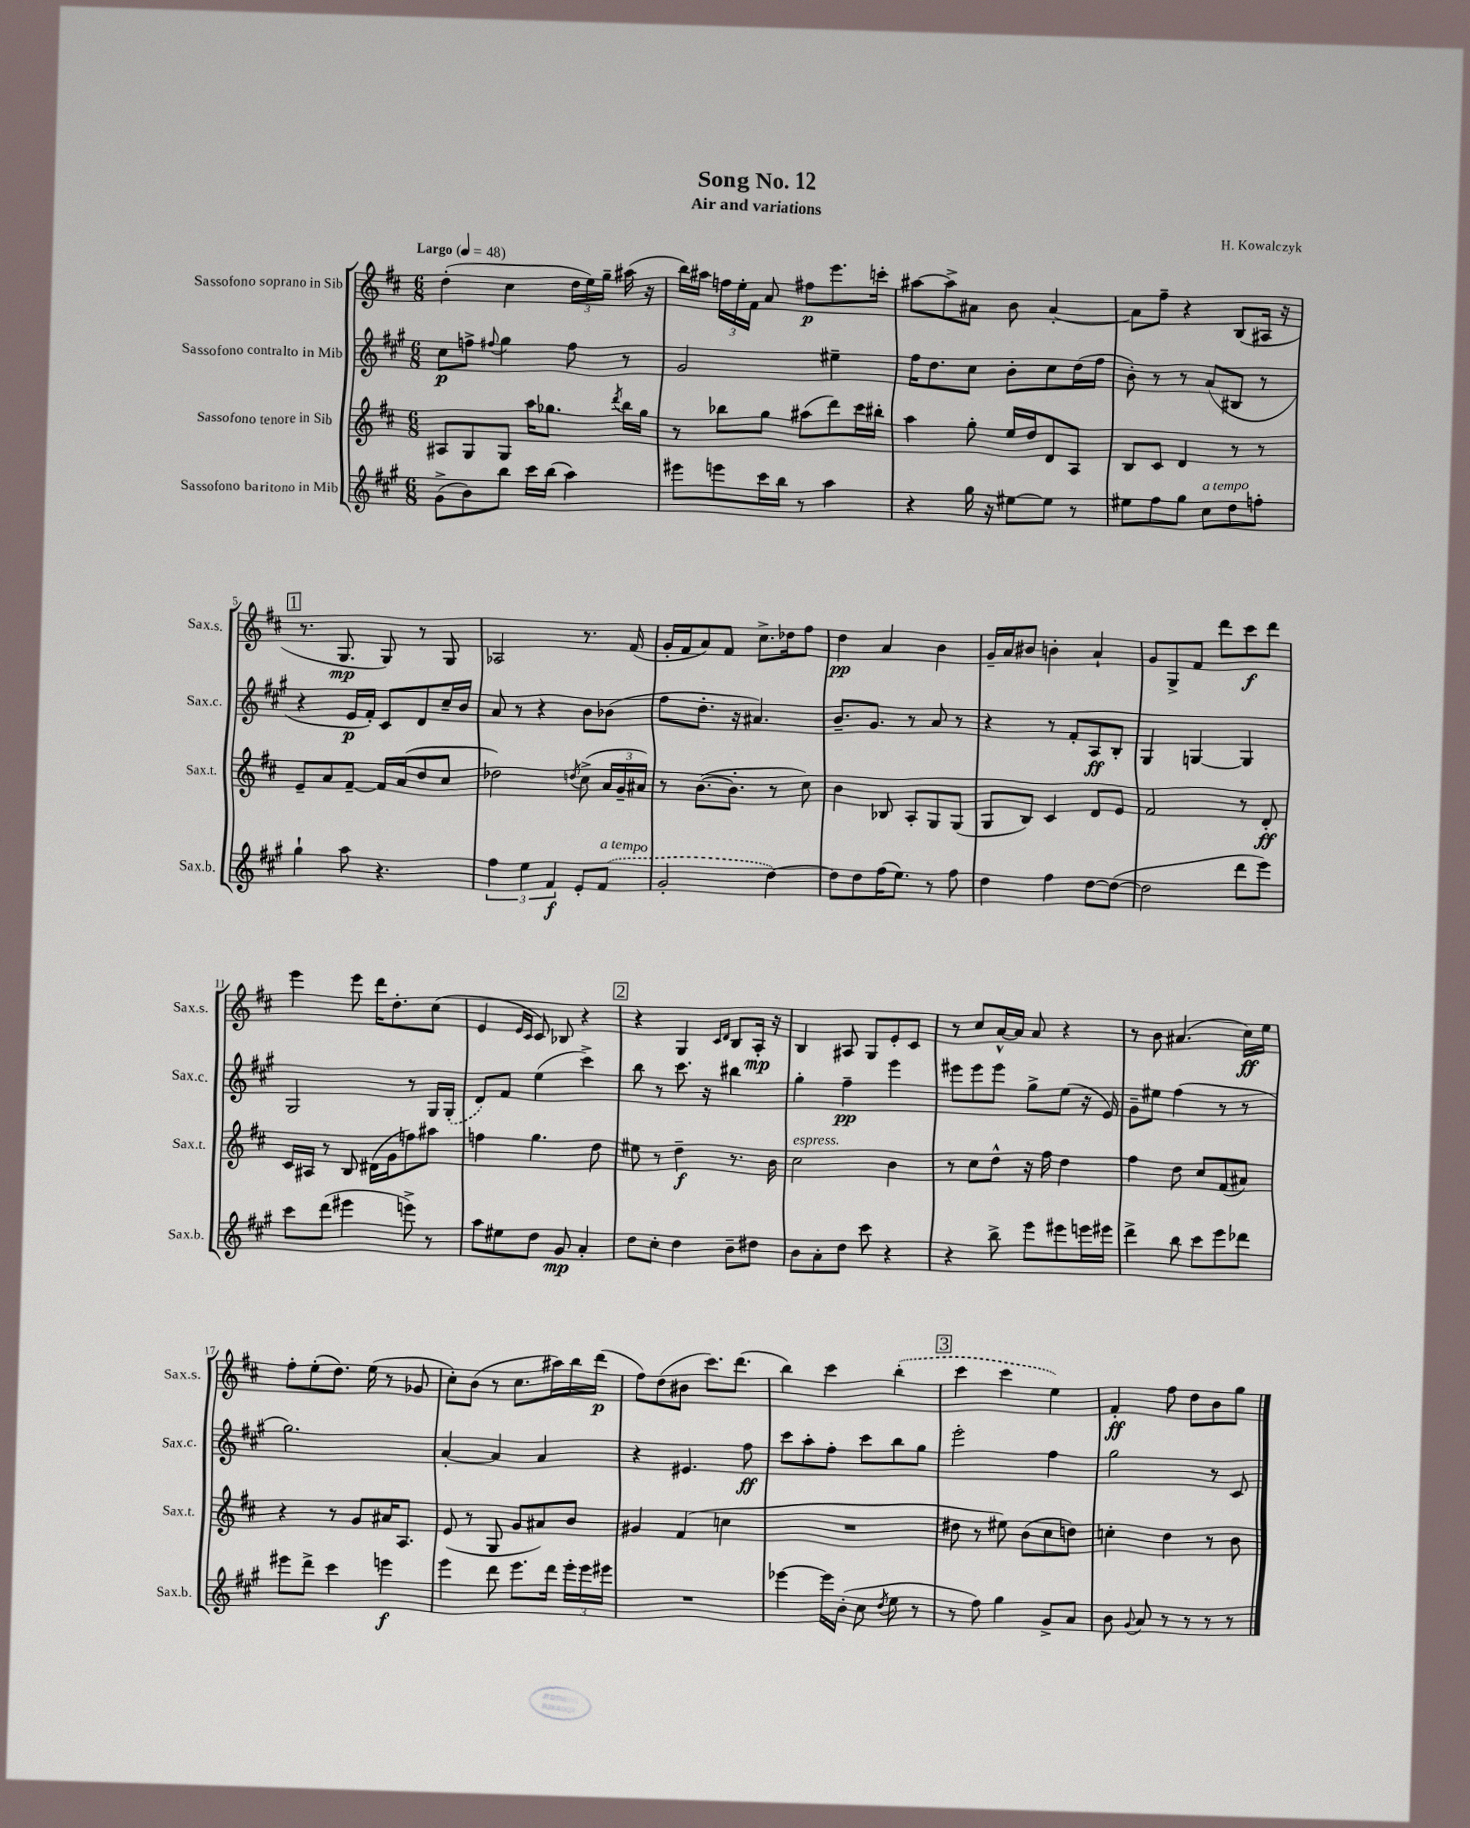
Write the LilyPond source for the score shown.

\header { title = "Song No. 12" composer = "H. Kowalczyk" subtitle = "Air and variations" }
<<
\new StaffGroup <<
\new Staff = "s0" \with { instrumentName = "Sassofono soprano in Sib" shortInstrumentName = "Sax.s." } {
    \clef treble \key d \major \numericTimeSignature \time 6/8 \tempo "Largo" 4 = 48
    \autoBeamOff d''4-.( cis''4 \tuplet 3/2 { d''16[ e''16) g''16]-- } ais''16( r16 |
    b''16[) ais''16] \tuplet 3/2 { f''16[ e''16-. fis'16] } a'8 fis''8[\p e'''8. c'''16]-. |
    ais''8[~ ais''8-> ais'8] b'8 ais'4~-. |
    ais'8[ fis''8]-- r4 b8[( ais16] r16 |
    \mark \markup { \box "1" } r8. g8.\mp g8) r8 g8 |
    aes2 r8. fis'16( |
    g'16[-. fis'16 a'8) fis'8] cis''8.[-> des''16 fis''8] |
    d''4\pp a'4 b'4 |
    g'16[-- a'16 bis'8] b'4-. a'4-! |
    g'8[ g8-> fis'8] d'''8[ cis'''8\f d'''8] |
    e'''4 e'''8 d'''16[ d''8.-. cis''8]( |
    e'4 \grace { e'16[ cis'16] } cis'8) bes8 r4 |
    \mark \markup { \box "2" } r4 g4 \grace { cis'16[ d'16] } b8[ a16]-.\mp r16 |
    b4 ais8 g8[ e'8-. cis'8] |
    r8 cis''8[ a'16~-^ a'16] a'8 r4 |
    r8 b'8 ais'4.( cis''16[\ff) e''16] |
    fis''8[-. e''8-.( d''8.]) e''16( r8 ges'8 |
    cis''8[-.) b'8]( r8 cis''8.[ ais''16) b''16 d'''16]\p( |
    fis''8[) d''8( bis'8] cis'''8.[) d'''8.]( |
    b''4) cis'''4 \once \slurDashed b''4-.( |
    \mark \markup { \box "3" } cis'''4 cis'''4 e''4) |
    fis'4-.\ff fis''8 d''8[ b'8 g''8] \bar "|." |
}
\new Staff = "s1" \with { instrumentName = "Sassofono contralto in Mib" shortInstrumentName = "Sax.c." } {
    \clef treble \key a \major \numericTimeSignature \time 6/8
    \autoBeamOff cis''8[\p f''8]-> \appoggiatura { fis''8 } gis''4 fis''8 r8 |
    gis'2 eis''4-- |
    fis''16[ d''8. cis''8] b'8[-. cis''8 d''16( fis''16] |
    b'8-.) r8 r8 a'8[( bis8] r8 |
    \mark \markup { \box "1" } r4 e'16[\p fis'16]-.) cis'8[ d'8 cis''16-- b'16] |
    a'8 r8 r4 b'8[ bes'8]( |
    fis''8[ d''8.]-. r16 ais'4.) |
    b'8.[-- gis'8.] r8 a'8 r8 |
    r4 r8 fis'8[-. a8\ff b8]-. |
    gis4 g4~ g4 |
    gis2 r8 gis16[ \once \slurDashed gis16]-.( |
    d'8[) fis'8] e''4( cis'''4->) |
    \mark \markup { \box "2" } b''8 r8 cis'''8. r16 bis''4 |
    gis''4-. fis''4--\pp e'''4 |
    eis'''8[ eis'''8 eis'''8] gis''8[-> e''8]( r16 e'16) |
    gis'8[-- eis''8] fis''4( r8 r8 |
    gis''2.) |
    a'4~-. a'4 a'4 |
    r4 eis'4. fis''8\ff |
    cis'''8[ a''8-. fis''8]-. cis'''8[ b''8 gis''8] |
    \mark \markup { \box "3" } e'''2-. fis''4 |
    gis''2 r8 cis'8 \bar "|." |
}
\new Staff = "s2" \with { instrumentName = "Sassofono tenore in Sib" shortInstrumentName = "Sax.t." } {
    \clef treble \key d \major \numericTimeSignature \time 6/8
    \autoBeamOff ais8[ g8 g8] a''16[ ges''8.] \acciaccatura { d'''8 } b''16[ ges''16] |
    r8 bes''8[ g''8] ais''8[( d'''8) cis'''16 bis''16]-. |
    a''4 g''8-. e''16[ d''16 d'8 a8] |
    b8[ cis'8] d'4 r8 r8 |
    \mark \markup { \box "1" } e'8[-- a'8 fis'8]~-- fis'16[ a'16( d''8 cis''8] |
    des''2) \acciaccatura { d''8 } cis''8->( \tuplet 3/2 { a'16[ g'16-- ais'16]) } |
    r8 b'8.[~( b'8.]-. r8 cis''8) |
    b'4 bes8 a8[-. g8 g8]( |
    g8[ b8]) cis'4 d'8[ e'8] |
    fis'2 r8 d'8-.\ff |
    cis'16[ ais16] r8 b8 dis'16[( g'16 f''8) ais''8] |
    f''4 g''4. d''8 |
    \mark \markup { \box "2" } eis''8 r8 d''4--\f r8. b'16 |
    cis''2^\markup { \italic "espress." } b'4 |
    r8 cis''8[ d''8]-^ r16 fis''16 d''4 |
    fis''4 d''8 cis''8[ fis'8( ais'8]) |
    r4 r8 g'8[ ais'16 a8.] |
    e'8( r8 g8 g'8[ ais'8) b'8] |
    gis'4 fis'4( c''4 |
    R2. |
    \mark \markup { \box "3" } dis''8 r8 eis''8) b'8[( cis''8 d''8]) |
    c''4-. d''4 r8 b'8 \bar "|." |
}
\new Staff = "s3" \with { instrumentName = "Sassofono baritono in Mib" shortInstrumentName = "Sax.b." } {
    \clef treble \key a \major \numericTimeSignature \time 6/8
    \autoBeamOff gis'8[->( b'8) b''8] cis'''16[ b''16]( a''4) |
    eis'''8[ e'''8 cis'''16 b''16] r8 a''4 |
    r4 gis''16 r16 eis''8[~ eis''8] r8 |
    eis''8[ fis''8 gis''8] cis''8[^\markup { \italic "a tempo" } d''8 f''8]-. |
    \mark \markup { \box "1" } gis''4-! a''8 r4. |
    \tuplet 3/2 { fis''4 e''4 fis'4\f } e'8[-. \once \slurDashed fis'8]^\markup { \italic "a tempo" }( |
    gis'2-. d''4~) |
    d''8[ d''8 fis''16( e''8.]) r8 fis''8 |
    d''4 fis''4 d''8[~ d''8]~( |
    d''2 d'''8[ e'''8]) |
    cis'''8[ d'''8]( eis'''4 e'''8->) r8 |
    a''8[ eis''8 d''8] gis'8\mp a'4-. |
    \mark \markup { \box "2" } d''8[ cis''8]-. d''4 b'8[-- dis''8] |
    b'8[ a'8-. d''8] cis'''8 r4 |
    r4 b''8-> e'''8[ eis'''8 e'''16 eis'''16] |
    d'''4-> b''8 cis'''8[ e'''8 des'''8] |
    eis'''8[ d'''8]-> cis'''4 e'''4\f |
    e'''4 d'''8 e'''8.[ d'''16] \tuplet 3/2 { e'''16[-. e'''16 eis'''16] } |
    R2. |
    ees'''4~ ees'''16[ b'16]-.( cis''8 \acciaccatura { d''8 } e''8 r8 |
    \mark \markup { \box "3" } r8 fis''8) gis''4 gis'8[-> a'8] |
    b'8 \appoggiatura { gis'8 } a'8 r8 r8 r8 r8 \bar "|." |
}
>>
>>
